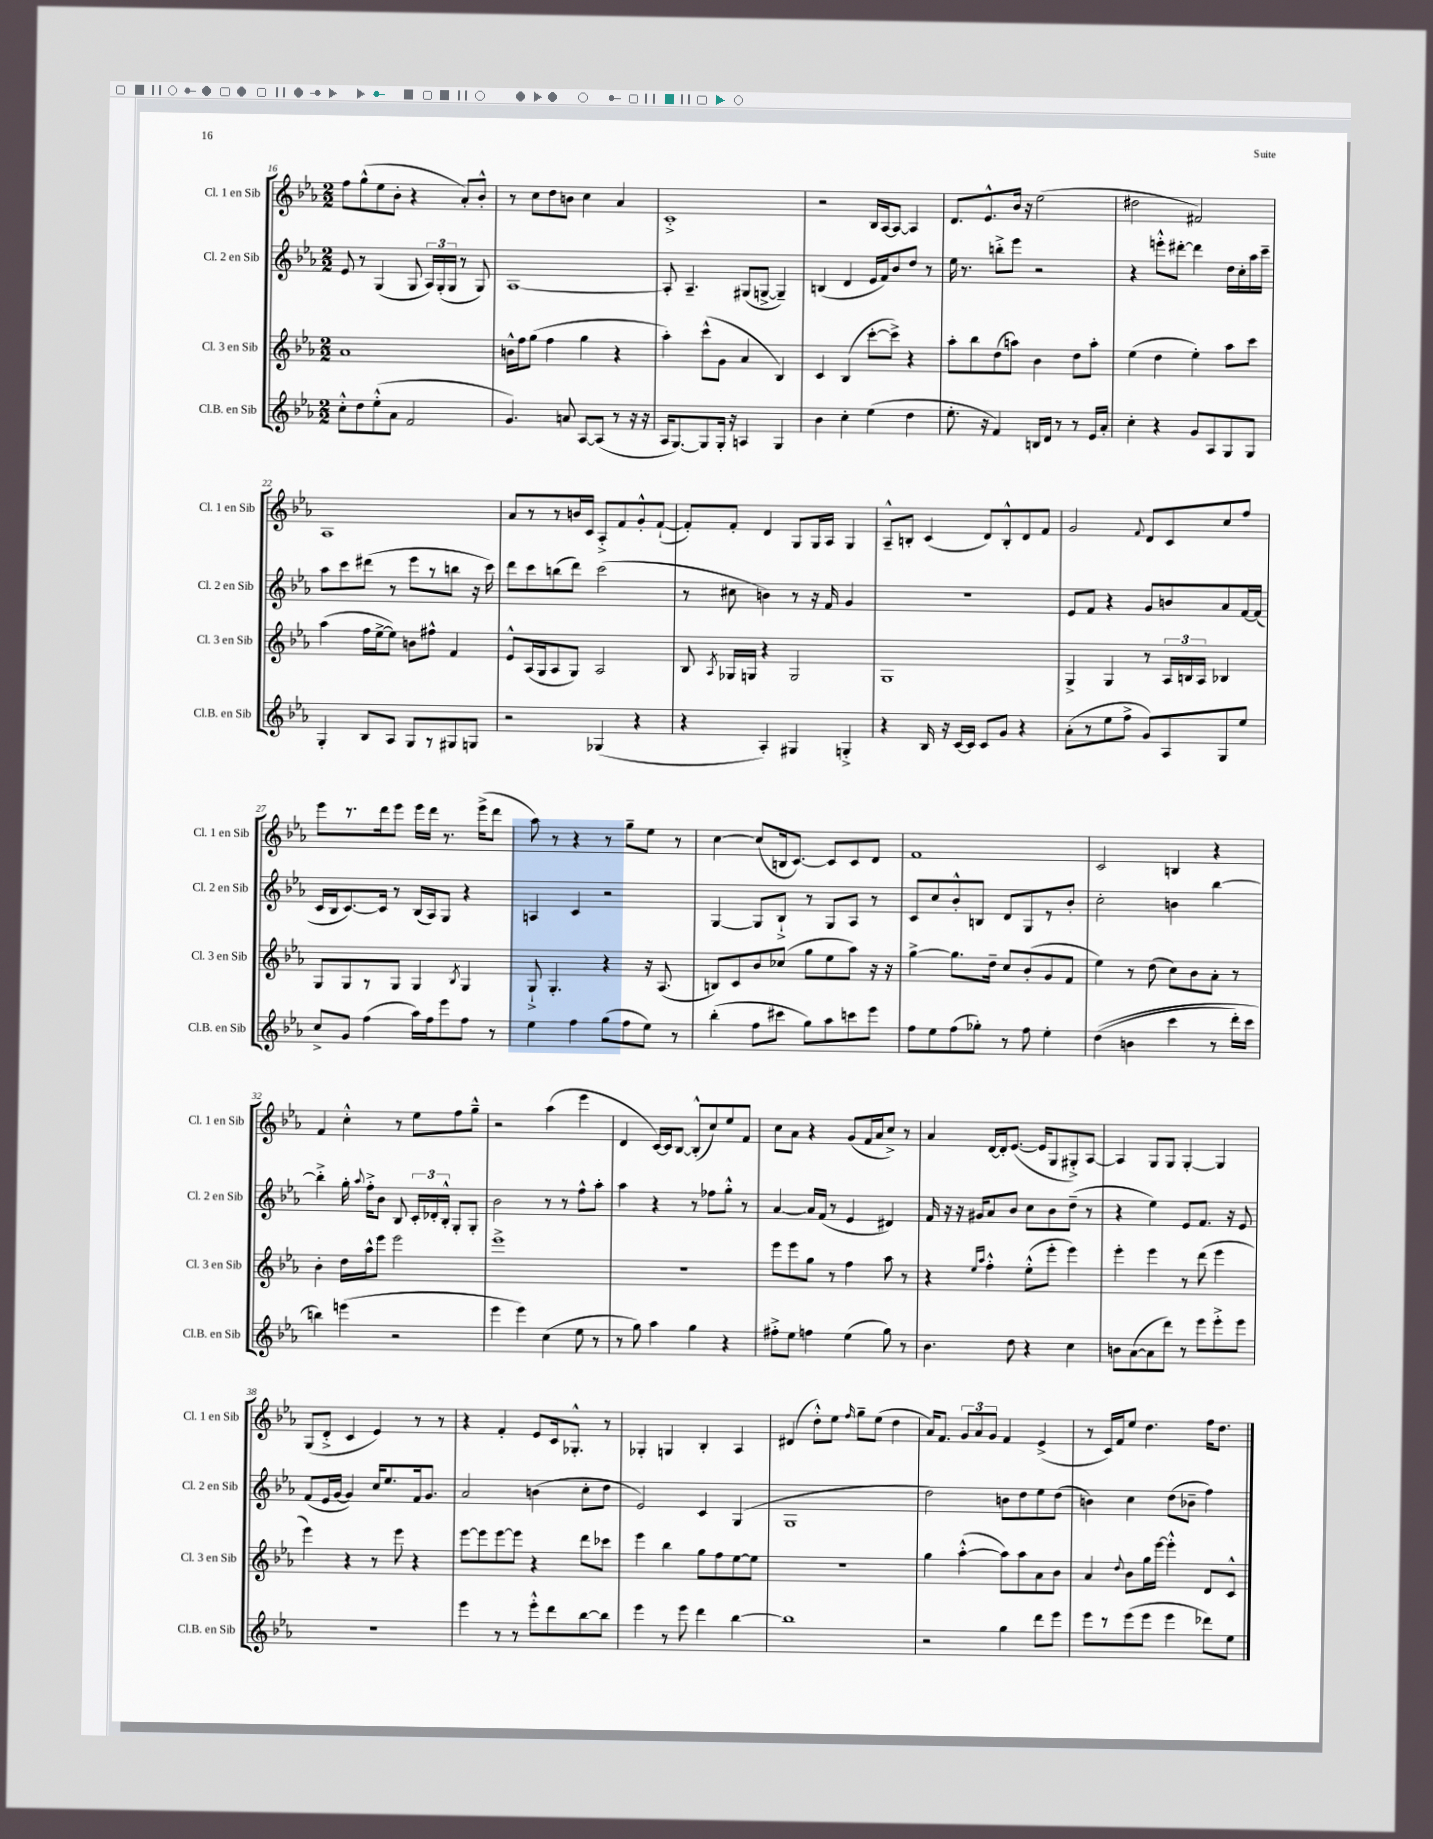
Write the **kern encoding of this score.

**kern	**kern	**kern	**kern
*part4	*part3	*part2	*part1
*staff4	*staff3	*staff2	*staff1
*I"Cl.B. en Sib	*I"Cl. 3 en Sib	*I"Cl. 2 en Sib	*I"Cl. 1 en Sib
*I'Cl.B. en Sib	*I'Cl. 3 en Sib	*I'Cl. 2 en Sib	*I'Cl. 1 en Sib
*clefG2	*clefG2	*clefG2	*clefG2
*k[b-e-a-]	*k[b-e-a-]	*k[b-e-a-]	*k[b-e-a-]
*M2/2	*M2/2	*M2/2	*M2/2
=16	=16	=16	=16
8cc'^^\L	1a-	8e-/	8ff\L
8dd\	.	8r	(8gg^^\
(8ee-'^^\	.	(4G/	8ee-\
8a-\J	.	.	8b-'\J
2f/	.	8G/	4r
.	.	24A-/LL)	.
.	.	(24G'/	.
.	.	24G/JJ	.
.	.	8r	8a-'/L)
.	.	8G/)	8b-'^^/J
=17	=17	=17	=17
4.g/)	16bn^^\LL	[1A-	8r
.	16ff\J	.	.
.	(8gg\J	.	8cc\L
.	4ff\	.	8dd\
8an/	.	.	8bn\J
[8A-/L	4gg\	.	4cc\
(8A-/J]	.	.	.
8r	4r	.	4a-/
16r	.	.	.
16r	.	.	.
=18	=18	=18	=18
16A-/KL	4aa-'\)	8A-'/]	1c'^
[8.G/)	.	.	.
.	.	4.A-~/	.
8G/]	(8ccc^^\L	.	.
16G'/Jk	8g\J	.	.
16r	.	.	.
4An/	4a-/	(8G#X/L	.
.	.	[8Gn^/J	.
4G/	4B-/)	4G~/])	.
=19	=19	=19	=19
4b-\	4c/	(4Bn/	2r
4cc'\	(4B-/	4d/	.
(4ee-\	[8ccc'\L	16e-/LL	16B-/LL
.	.	16f/J)	[16A-/J
.	8ccc^\J])	8b-/	8A-/J_
4dd\	4r	8dd/J	4A-/]
.	.	8r	.
=20	=20	=20	=20
8.ee-'\	8aa-'\L	16ee-\	8.d/L
.	.	8.r	.
.	8bb-\	.	.
16r	.	.	8.e-^^/
4f/)	(8dd\	8bbn'^\L	.
.	8aan\J)	8eee-\J	16b-/Jk
.	.	.	16r
16Bn/LL	4b-\	2r	(2ee-\
16d/JJ	.	.	.
8r	.	.	.
8r	8dd\L	.	.
16e-/LL	8aa'\J	.	.
16a-'/JJ	.	.	.
=21	=21	=21	=21
4cc'\	(4ee-\	4r	2dd#X\
4r	4dd\	8eeen'^^\L	.
.	.	[8ddd#X'\J	.
8g/L	4ee-'\)	4ddd#\]	2f#X/)
8A-/	.	.	.
8G/	8aa-\L	16dd\LL	.
.	.	16cc'\	.
8G/J	8ccc\J	16aa-\	.
.	.	16ccc~\JJ	.
!!LO:LB:g=z
=22	=22	=22	=22
4G'/	(4aa-\	8aa-\L	1A-
.	.	8ccc\	.
8B-/L	16ff\LL	(8ddd#X\J	.
.	[16ee-^\J	.	.
8A-/J	8ee-\J])	8r	.
8G/L	8bn\L	8eee-\L	.
8r	8ff#X^^\J	8r	.
8G#X/	4f/	8bbn\J	.
8Gn/J	.	16r	.
.	.	16ccc\)	.
=23	=23	=23	=23
2r	8e-^^/L	8ddd\L	8a-/L
.	(16A-/L	8ccc\	8r
.	16G/J	.	.
.	8A-/	(8bbn\	8r
.	8G/J)	8ddd\J)	16bn/L
.	.	.	16c/JJ
(4G-X/	2A-/	(2ccc\	8A-'^/L
.	.	.	8f/
4r	.	.	8g'^^/
.	.	.	([8f`/J
=24	=24	=24	=24
4r	8B-/	8r	8f'/L])
.	8qA-/	.	.
.	16G-X/LL	8cc#X\	8f'/J
.	16Gn/JJ	.	.
4A-'/)	4r	4bn\)	4d/
4G#X/	2G/	8r	8G/L
.	.	16r	16G/L
.	.	16f/	16A-/JJ
4Gn'^/	.	4g/	4G/
=25	=25	=25	=25
4r	1G	1r	8A-~^^/L
.	.	.	8Bn'/J
16B-/	.	.	(4c/
16r	.	.	.
[16c/LL	.	.	.
16c/JJ]	.	.	.
8c/L	.	.	8d/L)
8g/J	.	.	8B'^^/
4r	.	.	8d/
.	.	.	8f/J
=26	=26	=26	=26
(8a-'\L	4G^/	8e-/L	2g/
8r	.	8f/J	.
8ee-\	4G/	4r	.
8ff^\J	.	.	.
.	.	.	8qqf/
8g/L)	8r	8g/L	8d/L
8A-/	24A-/LL	8bn/	8c/
.	24Bn/	.	.
.	24A-/JJ	.	.
8G/	4B-X/	8a-/	8cc/
8ee-/J	.	[16f/L	8ff/J
.	.	(16f/JJ]	.
!!LO:LB:g=z
=27	=27	=27	=27
8cc^/L	8G/L	16c/LL	8eee-\L
.	.	16B-/J	.
8g/J	8G/	[8.c/)	8.r
(4ff\	8r	.	.
.	.	16c/Jk]	16ddd\k
.	8G/J	8r	8eee-\J
16aa-\LL)	4G/	(16B-/LL	16eee-\LL
16ff\J	.	16A-/J)	16ddd\JJ
8eee-\	.	8G/J	8.r
.	8qB-/	.	.
8ff\J	4G/	4r	.
.	.	.	(16eee-^\KL
8r	.	.	8ddd\J
=28	=28	=28	=28
4ee-\	8G`^/	4An/	8aa-\)
.	4.G'/	.	8r
4ff\	.	4c/	4r
(8gg\L	4r	2r	8r
8ff\	.	.	8gg~\L
8ee-\J)	16r	.	8ee-\J
.	(8.A-/	.	.
8r	.	.	8r
=29	=29	=29	=29
(4bb-'\	8Bn/L)	[4G/	[4cc\
.	8c/	.	.
8ff\L	8b-/	8G/L]	(8cc/L]
8ccc#X\J	(8cc-X/J	8B-`^/J	16Bn/k
.	.	.	[8.c/J)
8gg\L)	8gg\L	8r	.
8aa-\	8ee-\	8G/L	8c/L]
8cccn\	8aa-\J)	8A-/J	8c/
8eee-\J	16r	8r	8d/J
.	16r	.	.
=30	=30	=30	=30
8ff\L	[4gg^\	8c/L	1f
8ee-\	.	8cc/	.
(8ff\	8.gg\L]	8b-'^^/	.
8gg-X'\J)	.	8Bn/J	.
.	16dd~\Jk	.	.
8r	8cc/L	8d/L	.
8ff\	(8b-'/	8G/	.
4ee-'\	8g/	8r	.
.	8f/J	8b-'/J	.
=31	=31	=31	=31
((4dd\	4ee-\)	2cc'\	2c/
4bn\	8r	.	.
.	(8dd\	.	.
4ccc\	8cc\L)	4bn\	4Bn/
.	8b-\	.	.
8r	8a-'\J	[4bb-\	4r
16ddd'\LL)	8r	.	.
16ccc\JJ	.	.	.
!!LO:LB:g=z
=32	=32	=32	=32
4bbn\)	4b-'\	4bb-'^\]	4f/
(4eeen\	16dd\LL	16gg'\	4cc'^^\
.	.	8qqaa-/	.
.	16aa-^^\J	16ff'^\KL	.
.	8eee-\J	8b-\J	.
2r	2eee-\	8B-/	8r
.	.	24c'/LL	8ee-\L
.	.	24d-X'/	.
.	.	24B-'^^/JJ	.
.	.	8G'/L	8ff\
.	.	8G'/J	8gg~^^\J
=33	=33	=33	=33
4eee-\	1eee-^	2b-\	2r
4eee-\)	.	.	.
(4cc\	.	8r	(4aa-\
.	.	8r	.
8ee-\	.	8ff^^\L	4eee-\
8r	.	8aa-'\J	.
=34	=34	=34	=34
8r	1r	4aa-\	4d/
8gg\)	.	.	.
4aa-\	.	4r	[16c/LL)
.	.	.	16c/J]
.	.	.	[8B-/J
4gg\	.	8r	(8B-'^^/L]
.	.	8ff-X\L	8cc/)
4r	.	8gg'^^\J	8ee-/
.	.	8r	8f/J
=35	=35	=35	=35
8ff#X'^\L	8eee-\L	[4a-/	8cc\L
8ee-\J	8eee-\	.	8a-\J
4ffn\	8gg\J	16a-/LL]	4r
.	.	(16f/JJ	.
.	8r	8r	.
(4ee-\	4ff\	4e-/	(8g/L
.	.	.	16f/L
.	.	.	16a-/J
8gg\)	8aa-\	4d#X/)	8cc^/J)
8r	8r	.	8r
=36	=36	=36	=36
4.b-\	4r	16f/	4a-/
.	.	16r	.
.	.	16r	.
.	.	16g#X/KL	.
.	16qqee-/LL	.	.
.	16qqaa-/JJ	.	.
.	4ff'^^\	8a-/	[16d/LL
.	.	.	16d'/J]
8dd\	.	8b-/J	([8.e-/J
4r	(8ee-'^^\L	8cc\L	.
.	.	.	16e-/KL]
.	8eee-'\J	8b-\	8G/
4cc\	4eee-\)	(8dd~\J	8G#X'^/)
.	.	8r	[8A-/J
=37	=37	=37	=37
8bn\L	4eee-'\	4r	4A-/]
([8a-\	.	.	.
8a-\]	4eee-\	4ee-\)	8G/L
8ddd\J)	.	.	8G/J
8r	8r	8e-/L	[4G'/
8eee-\L	(8ddd\	8.f/J	.
8eee-'^\	4eee-\	.	4G/]
.	.	16r	.
8eee-\J	.	8e-/	.
!!LO:LB:g=z
=38	=38	=38	=38
1r	4eee-\)	(8f/L	(8G/L
.	.	16e-/L	8d'^/J
.	.	[16g/JJ	.
.	4r	4g/])	4c/
.	8r	16cc/KL	4e-/)
.	.	8.ee-/	.
.	8eee-\	.	.
.	4r	16f/k	8r
.	.	8.g/J	.
.	.	.	8r
=39	=39	=39	=39
4eee-\	[8eee-\L	2a-/	4r
.	8eee-\]	.	.
8r	[8eee-\	.	4f'/
8r	8eee-\J]	.	.
8eee-'^^\L	4r	(4bn\	8e-/L
8ddd\	.	.	16c/k
.	.	.	8.G-X'^^/J
[8bb-\	8ddd\L	8cc'\L	.
8bb-\J]	8ccc-X\J	8dd\J	8r
=40	=40	=40	=40
4eee-\	4eee-\	2e-/)	4G-X'/
8r	4bb-\	.	4Gn/
8eee-\	.	.	.
4ddd\	8gg\L	4c/	4B-'/
.	8ff\	.	.
[4bb-\	[8ee-\	(4G/	4A-/
.	8ee-\J]	.	.
=41	=41	=41	=41
1bb-]	1r	1G	(4d#X/
.	.	.	8dd'^^\L)
.	.	.	8ee-\J
.	.	.	16qqff/
.	.	.	8gg~\L
.	.	.	(8ee-\J
.	.	.	4dd\
=42	=42	=42	=42
2r	4gg\	2dd\)	16a-/KL)
.	.	.	8.f/J
.	([4aa-'^^\	.	12g/L
.	.	.	12a-/
.	.	.	12g/J
4gg\	8aa-\L])	8bn\L	4f/
.	8aa-\	8dd\	.
8ddd\L	8a-\	8ee-\	(4e-^/
8eee-\J	8b-\J	(8dd\J	.
=43	=43	=43	=43
8eee-\L	4a-/	4bn\)	8r
8r	.	.	16c/LL)
.	.	.	16f/J
.	8qqdd/	.	.
(8eee-\	8b-\L	4cc\	8ee-/J
8eee-\J	16gg\L	.	4.dd\
.	[16eee-\JJ	.	.
4eee-\	4eee-'^^\]	(8dd\L	.
.	.	8b-X~\J	.
8ddd-X\L)	8d/L	4ff\)	16ff\KL
.	.	.	8.dd\J
8ee-\J	8c^^/J	.	.
==	==	==	==
*-	*-	*-	*-
